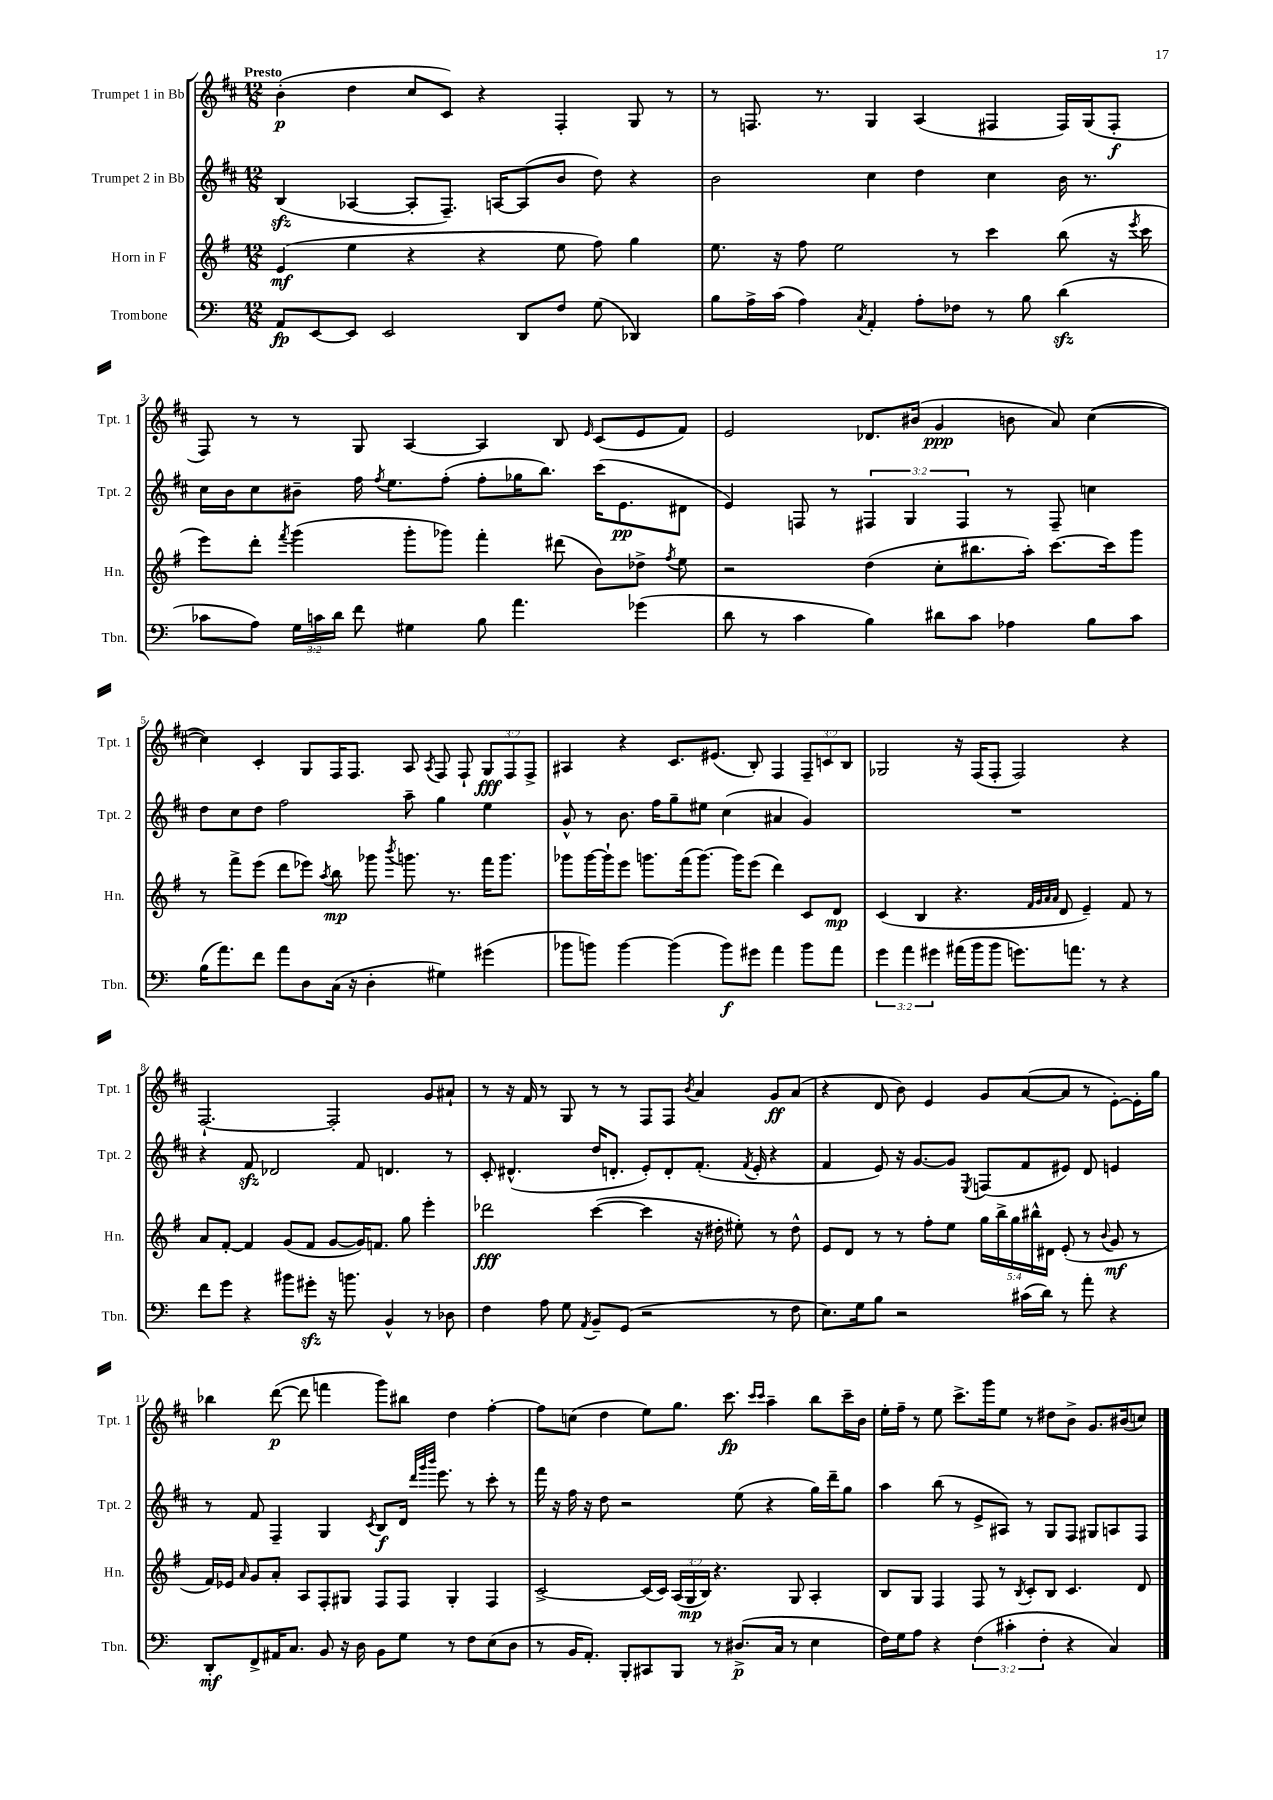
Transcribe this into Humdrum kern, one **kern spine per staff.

**kern	**kern	**kern	**kern
*staff4	*staff3	*staff2	*staff1
*clefF4	*clefG2	*clefG2	*clefG2
*k[]	*k[f#]	*k[f#c#]	*k[f#c#]
*M12/8	*M12/8	*M12/8	*M12/8
8AA	(4e	(4B	(4b'
[8EE	.	.	.
8EE]	4ee	[4A-	4dd
2EE	.	.	.
.	4r	8A-']	8cc#
.	.	8.F#~)	8c#)
.	4r	.	4r
.	.	[16A	.
8DD	.	(8A]	.
8F	8ee	8b	4F#'
(8G	8ff#)	8dd)	.
4DD-)	4gg	4r	8G
.	.	.	8r
=	=	=	=
8B	8.ee	2b	8r
16A^	.	.	8.F
(16c	16r	.	.
4A)	8ff#	.	.
.	.	.	8.r
.	2ee	.	.
8qC	.	.	.
4AA'	.	4cc#	4G
8A'	.	4dd	(4A
8F-	8r	.	.
8r	4ccc	4cc#	4F#
8B	.	.	.
(4d	(8bb	16b	16F#)
.	.	8.r	(16G
.	16r	.	8F#'
.	8qeee	.	.
.	16ccc	.	.
=	=	=	=
8c-	8eee)	16cc#	8F#)
.	.	16b	.
8A)	8ddd'	8cc#	8r
.	8qfff#	.	.
24G	(4ggg	8b#~	8r
24c	.	.	.
24d	.	.	.
8f	.	16ff#	8G
.	.	8qff#	.
.	.	8.ee	.
4G#	8ggg'	.	[4A
.	8ggg-)	(8ff#'	.
8B	4fff#'	8ff#'	4A]
4.a	.	16gg-	.
.	.	8.bb)	.
.	(8ddd#	.	8B
.	.	.	16qqe
.	8b)	(16ccc#	(8c#
.	.	8.e	.
(4g-	8dd-^	.	8e
.	8qff#	.	.
.	8ee	8d#	8f#)
=	=	=	=
8d	2r	4e)	2e
8r	.	.	.
4c	.	8F	.
.	.	8r	.
4B)	(4dd	6F#	8.d-
.	.	6G	.
.	.	.	(16b#
8d#	8cc'	.	4g
.	.	6F#	.
8c	8.bb#	.	.
4A-	.	8r	8b
.	16aa')	.	.
.	[8.ccc	8F#~	8a)
8B	.	4cc	([4cc#
.	16ccc]	.	.
8c	8ggg	.	.
=	=	=	=
(16B	8r	8dd	4cc#])
8.a)	.	.	.
.	8fff#^	8cc#	.
8f	(8eee	8dd	4c#'
8a	8ddd	2ff#	.
8D	8eee-)	.	8G
.	8qaa	.	.
(16C	8bb	.	16F#
16r	.	.	8.F#
4D'	8ggg-	.	.
.	8qbbb	.	.
.	8.ggg	8aa~	8A
.	.	.	8qA
4G#)	.	4gg	8F#
.	8.r	.	.
.	.	.	8F#`
(4g#	16fff#	4ee	12G
.	8.ggg	.	.
.	.	.	12F#
.	.	.	12F#^
=	=	=	=
8b-	8ggg-	8g^^	4A#
8b)	[16ggg-	8r	.
.	16ggg-`]	.	.
[4b	8eee	8.b	4r
.	8.ggg	.	.
.	.	16ff#	.
(4b]	.	8gg~	8.c#
.	(16fff#	.	.
.	[8.ggg)	8ee#	.
.	.	.	(8.e#
8b)	.	(4cc#	.
.	16ggg]	.	.
8g#	(8eee	.	8B')
4a	4ddd)	4a#	4F#
8b	8c	4g)	12F#~
.	.	.	12c
8a	8d	.	.
.	.	.	12B
=	=	=	=
6g	(4c	1.r	2G-
6a	.	.	.
.	4B	.	.
6g#	.	.	.
(16a#	4.r	.	16r
16b	.	.	(16F#
8b	.	.	8F#'
8.g)	.	.	2F#)
.	32qqf#	.	.
.	32qqg	.	.
.	32qqa	.	.
.	32qqa	.	.
.	8d	.	.
8.a	.	.	.
.	4e~)	.	.
8r	.	.	.
4r	8f#	.	4r
.	8r	.	.
=	=	=	=
8f	8a	4r	[2.F#`
8g	[8f#'	.	.
4r	4f#]	8f#	.
.	.	2d-	.
8b#	(8g	.	.
8g#'	8f#	.	.
16r	[8g	.	2F#']
8.b	.	.	.
.	16g])	8f#	.
.	8.f	.	.
4BB^^	.	4.d	.
.	8gg	.	.
8r	4eee'	.	8g
8D-	.	8r	8a#`
=	=	=	=
4F	2ddd-	8c#'	8r
.	.	(4.d#^^	16r
.	.	.	16f#
8A	.	.	8r
8G	.	.	8G
8qAA	.	.	.
8BB~	([4ccc	16dd	8r
.	.	8.d'	.
(8GG	.	.	8r
2r	4ccc]	8e')	8F#
.	.	8d'	8F#
.	.	.	8qb
.	16r	(8.f#'	4a
.	16dd#'	.	.
.	8ee#')	.	.
.	.	8qf#	.
.	.	16e'	.
8r	8r	4r	8g
8F	8dd#^^	.	(8a
=	=	=	=
8.E)	8e	4f#	4r
.	8d	.	.
16G	.	.	.
8B	8r	8e)	8d
2r	8r	16r	8b)
.	.	[8.g	.
.	8ff#'	.	4e
.	8ee	8g]	.
.	.	8qE	.
.	20gg	(8F	8g
.	20bb^	.	.
.	20gg	.	.
(16c#	.	8f#	([8a
.	20bb#^^	.	.
16d)	.	.	.
.	20d#	.	.
8r	(8e'	8e#)	8a]
8a'	8r	8d	8r
.	8qqb	.	.
4r	8g	4e	[8e')
.	8r	.	16e']
.	.	.	16gg
=	=	=	=
8DD'	16f#)	8r	4bb-
.	16e-	.	.
.	16qqa	.	.
8FF^	8g	8f#	.
16AA#	8a'	4F#~	([8ddd
8.C	.	.	.
.	8A	.	8ddd]
8BB	8F#'	4G	4fff
16r	8G#	.	.
16D	.	.	.
.	.	8qc#	.
8BB	8F#	8B	8ggg)
8G	8F#	16d	8bb#
.	.	32qqddd	.
.	.	32qqggg	.
.	.	32qqbbb	.
.	.	8.eee	.
8r	4G#'	.	4dd
8F	.	8r	.
(8E	4F#	8ccc#'	[4ff#'
8D	.	8r	.
=	=	=	=
8r	[2c^	16fff#	8ff#]
.	.	16r	.
16BB	.	16ff#	(8cc
8.AA')	.	16r	.
.	.	8dd	4dd
8BBB'	.	2r	.
8CC#	(16c]	.	8ee)
.	16c)	.	.
8BBB	(24A	.	8.gg
.	24G	.	.
.	24B)	.	.
8r	4.r	.	.
.	.	.	8.ccc#
(8.D#^	.	(8ee	.
.	.	.	16qqccc#
.	.	.	16qqccc#
.	.	4r	4aa~
16C	.	.	.
8r	8G	.	.
4E	4A'	16gg)	8bb
.	.	16ddd~	.
.	.	8gg	16ccc#~
.	.	.	16b
=	=	=	=
16F)	8B	4aa	16ee'
16G	.	.	16ff#~
8A	8G	.	8r
4r	4F#	(8bb	8ee
.	.	8r	8.ccc#^
(6F	8F#	8e^	.
.	.	.	16ggg
.	8r	8A#)	8ee
6c#'	.	.	.
.	8qB	.	.
.	8c'	8r	8r
6F'	.	.	.
.	8B	8G	8dd#
4r	4.c	8F#	8b^
.	.	8G#	8.g
4C)	.	8A	.
.	.	.	(16b#
.	8d	8F#	8cc)
==	==	==	==
*-	*-	*-	*-
